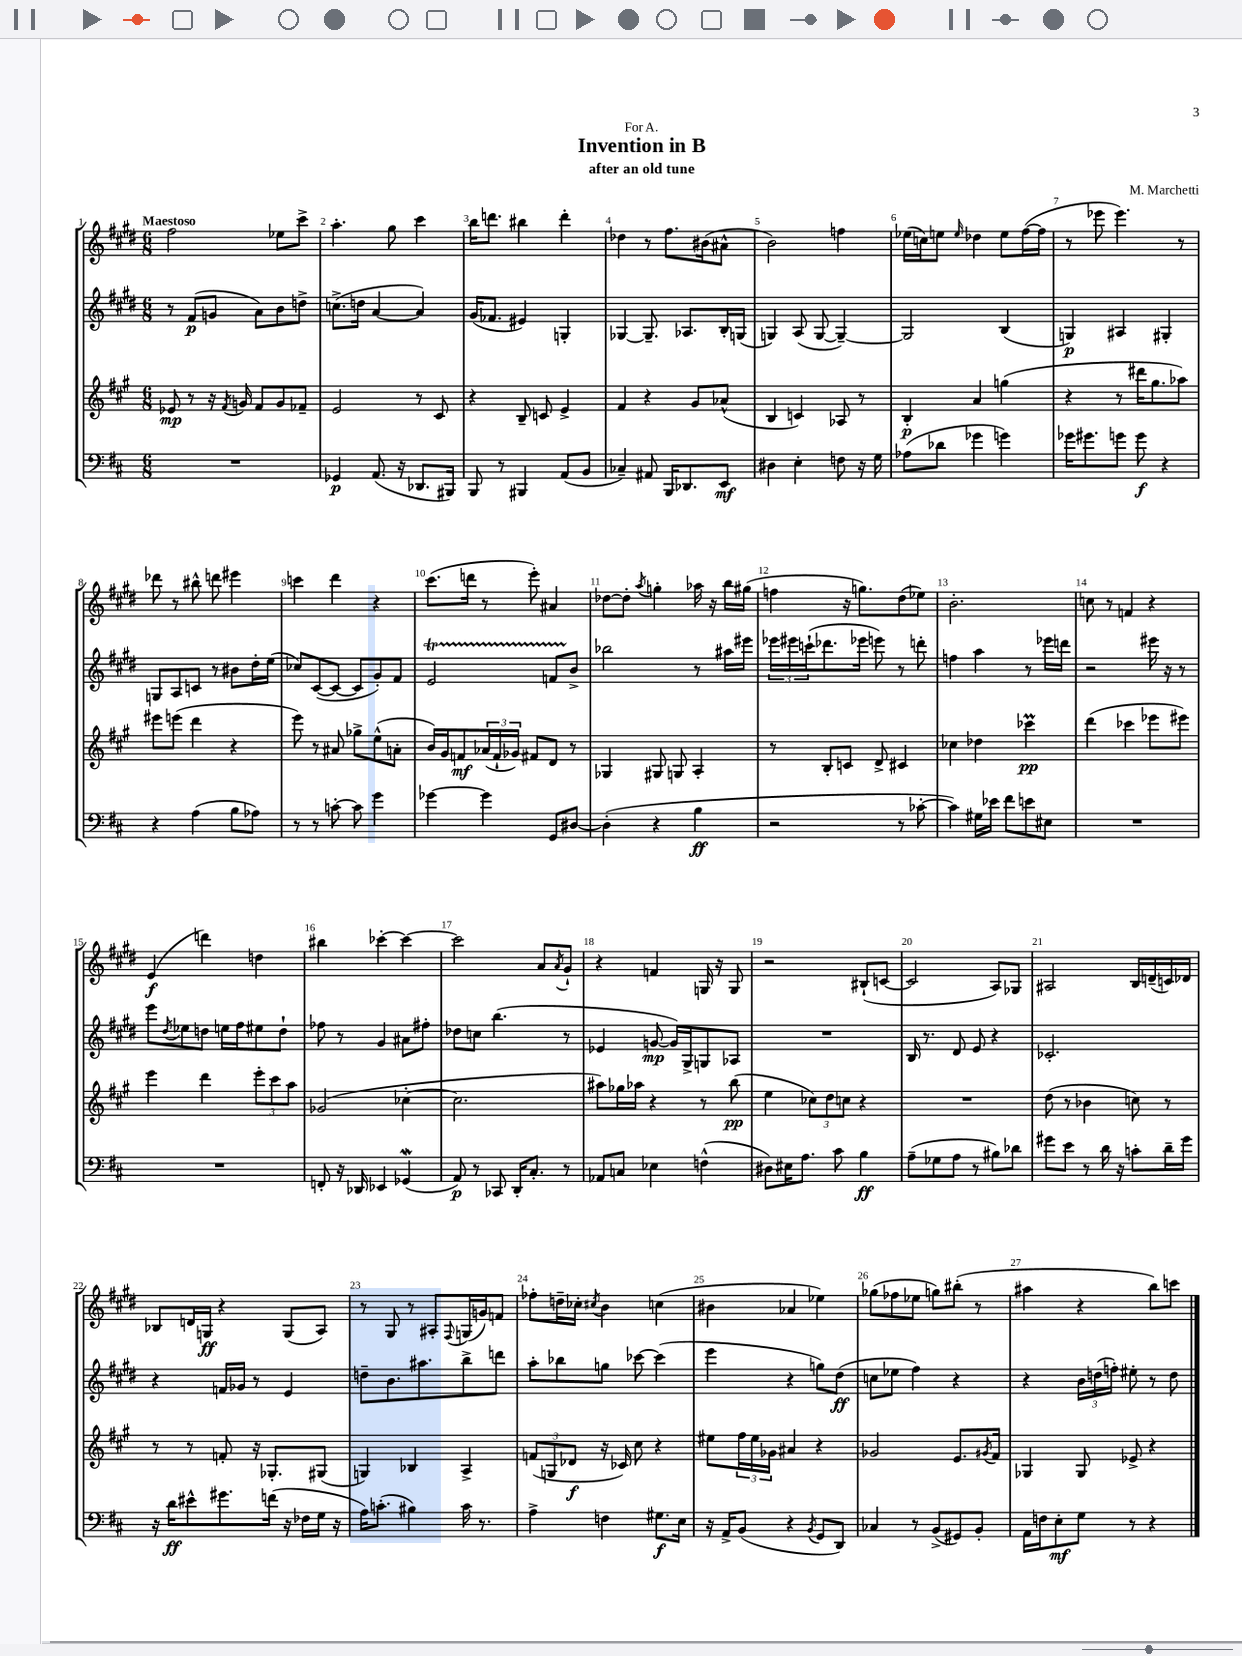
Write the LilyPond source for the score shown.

\header { title = "Invention in B" composer = "M. Marchetti" subtitle = "after an old tune" dedication = "For A." }
<<
\new StaffGroup <<
\new Staff = "s0" {
    \clef treble \key e \major \numericTimeSignature \time 6/8 \tempo "Maestoso"
    fis''2 ees''8 cis'''8-> |
    a''4.-. gis''8 cis'''4 |
    b''16 d'''8. bis''4 d'''4-. |
    des''4 r8 fis''8. bis'16( ais'8-^ |
    b'2) f''4 |
    ees''16( c''16) e''8 \grace { e''16 } des''4 e''8 fis''16~( fis''16 |
    r8 ees'''8 ees'''4.) r8 |
    des'''8 r8 bis''8-^ d'''8 eis'''4 |
    c'''4 dis'''4 r4 |
    cis'''8.( d'''16 r8 e'''8-.) ais'4 |
    des''8~ des''8-. \acciaccatura { a''8 } g''4-. aes''16 r16 b''16 gis''16( |
    f''4 r16 g''8.) dis''8( ees''8) |
    b'2.-. |
    c''8 r8 f'4 r4 |
    e'4\f( d'''4) d''4 |
    bis''4 ces'''4~-. ces'''4~ |
    ces'''2 a'8 \acciaccatura { a'8 } gis'8-! |
    r4 f'4 g16 r16 g8 |
    r2 bis8-!( c'8~ |
    c'2 a8) ges8 |
    ais2 b16 d'16--( c'16) des'16 |
    bes8 d'16 g16\ff r4 g8( a8) |
    r8 gis8 r8 ais8-. \appoggiatura { fis8 } g16( g'16) f'8 |
    fes''8-. d''16-- ces''16-. \acciaccatura { cis''8 } b'4 c''4( |
    bis'4 aes'4 ees''4) |
    ges''8( fes''8 ees''8 g''8) bis''8-.( r8 |
    ais''4 r4 b''8) c'''8 \bar "|." |
}
\new Staff = "s1" {
    \clef treble \key e \major \numericTimeSignature \time 6/8
    r8 fis'8\p( g'8 a'8) b'8 d''8-> |
    c''8.->( d''16 a'4~ a'4) |
    gis'16( fes'8. eis'4) g4-. |
    ges4~ ges8.-- aes8. b16-. g16( |
    g4) a8( g8~ g4~--) |
    g2 b4( |
    g4\p) ais4 gis4-. |
    g8 a8 c'8 r8 bis'8 dis''16-. e''16( |
    ces''8) cis'8~( cis'8~ cis'8 gis'8-.) fis'8 |
    e'2\startTrillSpan f'8 b'8->\stopTrillSpan |
    bes''2 r8 ais''16 eis'''16 |
    \tuplet 3/2 { ees'''16 eis'''16 c'''16-!( } des'''8. ees'''16 e'''8) r8 d'''8-. |
    f''4 a''4 r8 ees'''16 d'''16 |
    r2 eis'''16 r16 r8 |
    e'''8 \acciaccatura { dis''8 } ees''8 d''8 e''16 fis''16 eis''8 d''8-! |
    fes''8 r8 gis'4 ais'8 fis''8-. |
    des''8 c''8 b''4.( r8 |
    ees'4 g'8~\mp g'16) gis16-> g8 aes8 |
    R2. |
    b16 r8. dis'8 e'8 r4 |
    ces'2.-. |
    r4 f'16 ges'16 r8 e'4 |
    d''8-- b'8. ais''8. b''8-> d'''8 |
    a''8-. bes''8 g''8 ces'''8~ ces'''4( |
    e'''4 r4 g''8) dis''8\ff( |
    c''8 ees''8 fis''4) r4 |
    r4 \tuplet 3/2 { b'16 d''16( f''16-.) } eis''8-. r8 d''8 \bar "|." |
}
\new Staff = "s2" {
    \clef treble \key a \major \numericTimeSignature \time 6/8
    ees'8\mp r8 r16 \acciaccatura { fis'8 } g'16 fis'8 g'8 fes'8-- |
    e'2 r8 cis'8 |
    r4 b8-- c'8 e'4-> |
    fis'4 r4 gis'8 aes'8-^( |
    b4 c'4) aes8 r8 |
    b4-.\p a'4 g''4( |
    r4 r8 dis'''16 gis''8. aes''8) |
    eis'''8 e'''8( d'''4 r4 |
    e'''8) r8 ais'8 ges''8-> e''8-^( a'8-. |
    b'16) gis'16 f'8\mf \tuplet 3/2 { aes'16( f'16-! ges'16) } fis'8 d'8 r8 |
    ges4 gis8 g8 a4-. |
    r8 b8-. c'8 d'8-> cis'4 |
    ces''4 des''4 ces'''4\prall\pp |
    d'''4( ces'''4 ees'''8 eis'''8) |
    e'''4 d'''4 \tuplet 3/2 { e'''8-. cis'''8 a''8 } |
    ges'2( ces''4~-. |
    ces''2. |
    ais''8) ges''16 aes''16 r4 r8 b''8\pp( |
    e''4 \tuplet 3/2 { ces''8) d''8 c''8 } r4 |
    R2. |
    d''8( r8 bes'4 c''8) r8 |
    r8 r8 f'8-. r16 ges8.-. gis8( |
    g4) bes4 a4-> |
    \tuplet 3/2 { f'8( g8 des'8\f } r16 ces'16) cis''8 r4 |
    eis''8 \tuplet 3/2 { fis''16 eis''16 ges'16 } ais'4 r4 |
    ges'2 e'8. \acciaccatura { gis'8 } fis'16 |
    ges4 ges8 ees'8-> r4 \bar "|." |
}
\new Staff = "s3" {
    \clef bass \key d \major \numericTimeSignature \time 6/8
    R2. |
    ges,4\p a,8.( r16 des,8. bis,,16) |
    b,,8 r8 bis,,4 a,8( b,8 |
    ces4--) ais,8 b,,16 des,8. e,8\mf |
    dis4 e4-. f8 r16 g16 |
    aes8( des'8 ges'4 g'4) |
    ges'16 gis'8. g'8 g'8\f r4 |
    r4 a4( b8 aes8) |
    r8 r8 c'8~-. c'8 g'4 |
    ges'4~ ges'4 g,8 dis8~ |
    dis4-.( r4 b4\ff |
    r2 r8 ces'8~-. |
    ces'4) gis16 ees'16 fis'8 e'8 eis8 |
    R2. |
    R2. |
    f,8-. r16 des,16 ees,4 ges,4\mordent( |
    a,8\p) r8 ces,8 d,16-. cis8.-. r8 |
    aes,8 c8 ees4 f4-^( |
    dis8) eis16 a8. cis'8 b4\ff |
    a8--( ges8 a8 r8 bis8) des'8 |
    gis'8 e'8 r8 d'16 r16 c'8-. d'16-- gis'16 |
    r16 d'16\ff eis'8-^ gis'8. f'16( r16 fes16 g16 r16 |
    a16) c'8.-.( bis4) c'16 r8. |
    a4-> f4 gis8.\f e16 |
    r16 a,16-> b,8( r4 \acciaccatura { b,8 } g,8 d,8) |
    ces4 r8 b,8->( gis,8) b,8-. |
    a,16 f16 e8-.\mf g8 r8 r4 \bar "|." |
}
>>
>>
\layout { \context { \Score \override BarNumber.break-visibility = ##(#f #t #t) barNumberVisibility = #all-bar-numbers-visible } }
